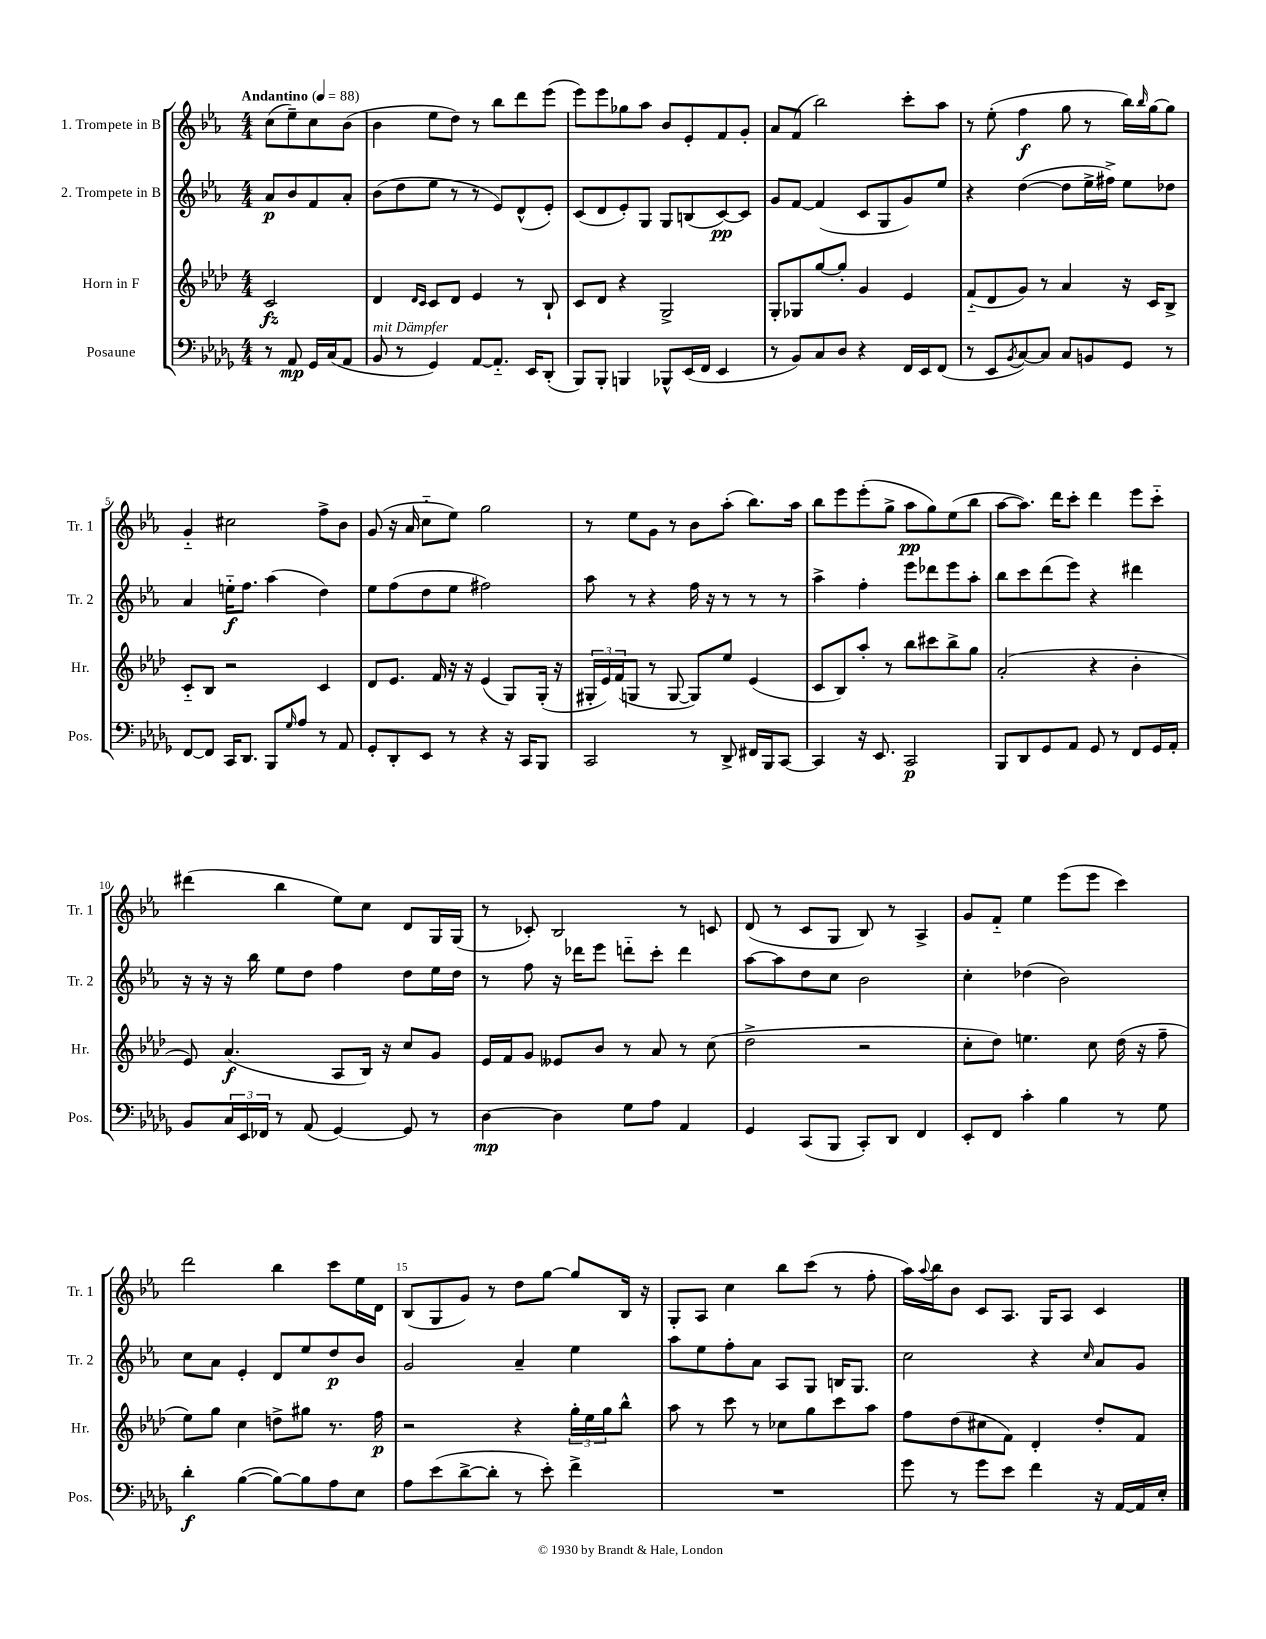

**kern	**dynam	**kern	**dynam	**kern	**dynam	**kern	**dynam
*part4	*part4	*part3	*part3	*part2	*part2	*part1	*part1
*staff4	*staff4	*staff3	*staff3	*staff2	*staff2	*staff1	*staff1
*I"Posaune	*	*I"Horn in F	*	*I"2. Trompete in B	*	*I"1. Trompete in B	*
*I'Pos.	*	*I'Hr.	*	*I'Tr. 2	*	*I'Tr. 1	*
*clefF4	*	*clefG2	*	*clefG2	*	*clefG2	*
*k[b-e-a-d-g-]	*	*k[b-e-a-d-]	*	*k[b-e-a-]	*	*k[b-e-a-]	*
*M4/4	*	*M4/4	*	*M4/4	*	*M4/4	*
*MM88	*	*MM88	*	*MM88	*	*MM88	*
=	=	=	=	=	=	=	=
!	!	!	!	!	!	!LO:TX:a:B:t=Andantino	!
8r	.	2c/	fz	8a-/L	p	(8cc\L	.
8AA-/	mp	.	.	8b-/	.	8ee-~\)	.
16GG-/LL	.	.	.	8f/	.	8cc\	.
(16C/J	.	.	.	.	.	.	.
8AA-/J	.	.	.	8a-'/J	.	(8b-\J	.
=1	=1	=1	=1	=1	=1	=1	=1
!LO:TX:a:i:t=mit Dämpfer	!	!	!	!	!	!	!
8BB-/	.	4d-/	.	(8b-\L	.	4b-\	.
8r	.	.	.	8dd\	.	.	.
.	.	16qqd-/LL	.	.	.	.	.
.	.	16qqc/JJ	.	.	.	.	.
4GG-/)	.	8c/L	.	8ee-\J	.	8ee-\L	.
.	.	8d-/J	.	8r	.	8dd\J)	.
[8AA-/L	.	4e-/	.	8r	.	8r	.
8.AA-/J]	.	.	.	8e-/L)	.	8bb-\L	.
.	.	8r	.	(8d^^/	.	8ddd\	.
16EE-/KL	.	.	.	.	.	.	.
(8DD-'/J	.	8B-`/	.	8e-'/J)	.	(8eee-\J	.
=2	=2	=2	=2	=2	=2	=2	=2
8BBB-/L)	.	8c/L	.	(8c/L	.	8eee-\L)	.
8BBB-'/J	.	8d-/J	.	8d/	.	8eee-\	.
4BBBn/	.	4r	.	8e-'/)	.	8gg-X\	.
.	.	.	.	8G/J	.	8aa-\J	.
8BBB-X^^/L	.	2G^/	.	8G/L	.	8b-/L	.
(16EE-/L	.	.	.	(8Bn/	.	8e-'/	.
16FF/JJ	.	.	.	.	.	.	.
4EE-/	.	.	.	[8c/)	pp	8f/	.
.	.	.	.	8c/J]	.	8g'/J	.
=3	=3	=3	=3	=3	=3	=3	=3
8r	.	8G'/L	.	8g/L	.	8a-/L	.
8BB-/L)	.	8G-X/	.	[8f/J	.	(8f/J	.
8C/	.	[8gg/	.	(4f/]	.	2bb-\)	.
8D-/J	.	8gg'/J]	.	.	.	.	.
4r	.	4g/	.	8c/L	.	.	.
.	.	.	.	8G/	.	.	.
16FF/LL	.	4e-/	.	8g/)	.	8ccc'\L	.
16EE-/J	.	.	.	.	.	.	.
(8FF/J	.	.	.	8ee-/J	.	8aa-\J	.
=4	=4	=4	=4	=4	=4	=4	=4
8r	.	(8f/L	.	4r	.	8r	.
8EE-/L	.	8d-/	.	.	.	(8ee-'\	.
8qBB-/	.	.	.	.	.	.	.
[8C/)	.	8g/J)	.	([4dd\	.	4ff\	f
8C/J]	.	8r	.	.	.	.	.
8C/L	.	4a-/	.	8dd\L]	.	8gg\	.
8BBn/	.	.	.	16ee-^\L	.	8r	.
.	.	.	.	16ff#X^\JJ)	.	.	.
8GG-/J	.	16r	.	8ee-\L	.	16bb-\LL)	.
.	.	.	.	.	.	16qqbb-/	.
.	.	16c/KL	.	.	.	[16gg\J	.
8r	.	8B-^/J	.	8dd-X\J	.	8gg\J]	.
!!LO:LB:g=z
=5	=5	=5	=5	=5	=5	=5	=5
[8FF/L	.	8c/L	.	4a-/	.	4g/	.
8FF/J]	.	8B-/J	.	.	.	.	.
16CC/KL	.	2r	.	16een\KL	f	2cc#X\	.
8.DD-/J	.	.	.	8.ff\J	.	.	.
8BBB-/L	.	.	.	(4aa-\	.	.	.
16qqG-/	.	.	.	.	.	.	.
8A-/J	.	.	.	.	.	.	.
8r	.	4c/	.	4dd\)	.	8ff^\L	.
8AA-/	.	.	.	.	.	8b-\J	.
=6	=6	=6	=6	=6	=6	=6	=6
8GG-'/L	.	8d-/L	.	8ee-\L	.	(8g/	.
8DD-'/	.	8.e-/J	.	(8ff\	.	16r	.
.	.	.	.	.	.	16a-/	.
8EE-/J	.	.	.	8dd\	.	8cc\L	.
.	.	16f/	.	.	.	.	.
8r	.	16r	.	8ee-\J	.	8ee-\J)	.
.	.	16r	.	.	.	.	.
4r	.	(4e-/	.	2ff#X\)	.	2gg\	.
16r	.	8G/L)	.	.	.	.	.
16CC/KL	.	.	.	.	.	.	.
8BBB-/J	.	(16G'/Jk	.	.	.	.	.
.	.	16r	.	.	.	.	.
=7	=7	=7	=7	=7	=7	=7	=7
2CC/	.	24G#X'/LL	.	8aa-\	.	8r	.
.	.	24e-/)	.	.	.	.	.
.	.	(24f/J	.	.	.	.	.
.	.	8Gn/J	.	8r	.	8ee-\L	.
.	.	8r	.	4r	.	8g\J	.
.	.	[8G/	.	.	.	8r	.
8r	.	8G/L])	.	16ff\	.	8b-\L	.
.	.	.	.	16r	.	.	.
8DD-^/	.	8ee-/J	.	8r	.	(8aa-'\J	.
16FF#X/LL	.	(4e-/	.	8r	.	8.bb-\L)	.
16BBB-/J	.	.	.	.	.	.	.
[8CC/J	.	.	.	8r	.	.	.
.	.	.	.	.	.	16aa-\Jk	.
=8	=8	=8	=8	=8	=8	=8	=8
4CC/]	.	8c/L	.	4aa-^\	.	8bb-\L	.
.	.	8B-/)	.	.	.	8eee-\	.
16r	.	8aa-'/J	.	4ff'\	.	(8eee-'\	.
8.EE-/	.	.	.	.	.	.	.
.	.	8r	.	.	.	8gg^\J	.
2CC/	p	8bb-\L	.	8eee-\L	.	8aa-\L	pp
.	.	8ccc#X\	.	8ddd-X\	.	8gg\)	.
.	.	8bb-^\	.	8eee-\	.	(8ee-\	.
.	.	8gg\J	.	8aa-'\J	.	8bb-\J	.
=9	=9	=9	=9	=9	=9	=9	=9
8BBB-/L	.	(2a-'/	.	8bb-\L	.	[8aa-\L	.
8DD-/	.	.	.	8ccc\	.	8.aa-\J])	.
8GG-/	.	.	.	(8ddd\	.	.	.
.	.	.	.	.	.	16ddd\KL	.
8AA-/J	.	.	.	8eee-\J)	.	8ccc'\J	.
8GG-/	.	4r	.	4r	.	4ddd\	.
8r	.	.	.	.	.	.	.
8FF/L	.	4b-'\	.	4ddd#X\	.	8eee-\L	.
16GG-/L	.	.	.	.	.	8ccc\J	.
16AA-'/JJ	.	.	.	.	.	.	.
!!LO:LB:g=z
=10	=10	=10	=10	=10	=10	=10	=10
8BB-/L	.	8e-/)	.	16r	.	(4ddd#X\	.
.	.	.	.	16r	.	.	.
24C/L	.	(4.a-/	f	16r	.	.	.
24EE-/	.	.	.	.	.	.	.
.	.	.	.	16bb-\	.	.	.
24FF-X/JJ	.	.	.	.	.	.	.
8r	.	.	.	8ee-\L	.	4bb-\	.
(8AA-/	.	.	.	8dd\J	.	.	.
[4GG-/)	.	8A-/L	.	4ff\	.	8ee-\L)	.
.	.	16B-/Jk)	.	.	.	8cc\J	.
.	.	16r	.	.	.	.	.
8GG-/]	.	8cc/L	.	8dd\L	.	8d/L	.
8r	.	8g/J	.	16ee-\L	.	16G/L	.
.	.	.	.	16dd\JJ	.	(16G/JJ	.
=11	=11	=11	=11	=11	=11	=11	=11
[4D-\	mp	16e-/LL	.	8r	.	8r	.
.	.	16f/J	.	.	.	.	.
.	.	8g/J	.	8ff\	.	8c-X'/)	.
4D-\]	.	8e--X/L	.	16r	.	2B-/	.
.	.	.	.	16ddd-X\KL	.	.	.
.	.	8b-/J	.	8eee-\J	.	.	.
8G-\L	.	8r	.	8dddn\L	.	.	.
8A-\J	.	8a-/	.	8ccc'\J	.	.	.
4AA-/	.	8r	.	4ddd\	.	8r	.
.	.	(8cc\	.	.	.	8cn/	.
=12	=12	=12	=12	=12	=12	=12	=12
4GG-/	.	2dd-^\	.	[8aa-\L	.	(8d/	.
.	.	.	.	8aa-\]	.	8r	.
(8CC/L	.	.	.	8dd\	.	8c/L	.
8BBB-/J	.	.	.	8cc\J	.	8G/J	.
8CC'/L)	.	2r	.	2b-\	.	8B-/)	.
8DD-/J	.	.	.	.	.	8r	.
4FF/	.	.	.	.	.	4A-^/	.
=13	=13	=13	=13	=13	=13	=13	=13
8EE-'/L	.	8cc'\L	.	4cc'\	.	8g/L	.
8FF/J	.	8dd-\J)	.	.	.	8f/J	.
4c'\	.	4.een\	.	(4dd-X\	.	4ee-\	.
4B-\	.	.	.	2b-\)	.	(8eee-\L	.
.	.	8cc\	.	.	.	8eee-\J	.
8r	.	(16dd-\	.	.	.	4ccc\)	.
.	.	16r	.	.	.	.	.
8G-\	.	8ff~\	.	.	.	.	.
!!LO:LB:g=z
=14	=14	=14	=14	=14	=14	=14	=14
4d-'\	f	8ee-\L)	.	8cc\L	.	2ddd\	.
.	.	8gg\J	.	8a-\J	.	.	.
([4B-\	.	4cc\	.	4e-'/	.	.	.
8B-\L_)	.	8ddn^\L	.	8d/L	.	4bb-\	.
8B-\]	.	8gg#X\J	.	8ee-/	.	.	.
8A-\	.	8.r	.	8dd/	p	8ccc\L	.
8E-\J	.	.	.	8b-/J	.	16ee-\L	.
.	.	16ff\	p	.	.	16d\JJ	.
=15	=15	=15	=15	=15	=15	=15	=15
8A-\L	.	2r	.	2g/	.	(8B-/L	.
(8e-\	.	.	.	.	.	8G/	.
[8d-^\	.	.	.	.	.	8g/J)	.
8d-'\J]	.	.	.	.	.	8r	.
8r	.	4r	.	4a-~/	.	8dd\L	.
8e-'\)	.	.	.	.	.	[8gg\J	.
4f^\	.	24gg'\LL	.	4ee-\	.	8gg/L]	.
.	.	24ee-\	.	.	.	.	.
.	.	24gg\J	.	.	.	.	.
.	.	8bb-^^\J	.	.	.	16B-/Jk	.
.	.	.	.	.	.	16r	.
=16	=16	=16	=16	=16	=16	=16	=16
1r	.	8aa-\	.	8aa-\L	.	8G'/L	.
.	.	8r	.	8ee-\	.	8A-/J	.
.	.	8ccc\	.	8ff'\	.	4cc\	.
.	.	8r	.	8a-\J	.	.	.
.	.	8cc-X\L	.	8A-/L	.	8bb-\L	.
.	.	8gg\	.	8G/J	.	(8ccc\J	.
.	.	8ccc\	.	16Bn/KL	.	8r	.
.	.	.	.	8.G/J	.	.	.
.	.	8aa-\J	.	.	.	8ff'\	.
=17	=17	=17	=17	=17	=17	=17	=17
8g-\	.	8ff\L	.	2cc\	.	16aa-\LL)	.
.	.	.	.	.	.	8qqaa-/	.
.	.	.	.	.	.	16bb-\J	.
8r	.	(8dd-\	.	.	.	8b-\J	.
8g-\L	.	8cc#X\	.	.	.	8c/L	.
8e-\J	.	8f\J)	.	.	.	8.A-/J	.
4f\	.	4d-'/	.	4r	.	.	.
.	.	.	.	.	.	16G/KL	.
.	.	.	.	.	.	8A-/J	.
.	.	.	.	16qqcc/	.	.	.
16r	.	8dd-'/L	.	8a-/L	.	4c/	.
[16AA-/LL	.	.	.	.	.	.	.
16AA-/]	.	8f/J	.	8g/J	.	.	.
16E-'/JJ	.	.	.	.	.	.	.
==	==	==	==	==	==	==	==
*-	*-	*-	*-	*-	*-	*-	*-
